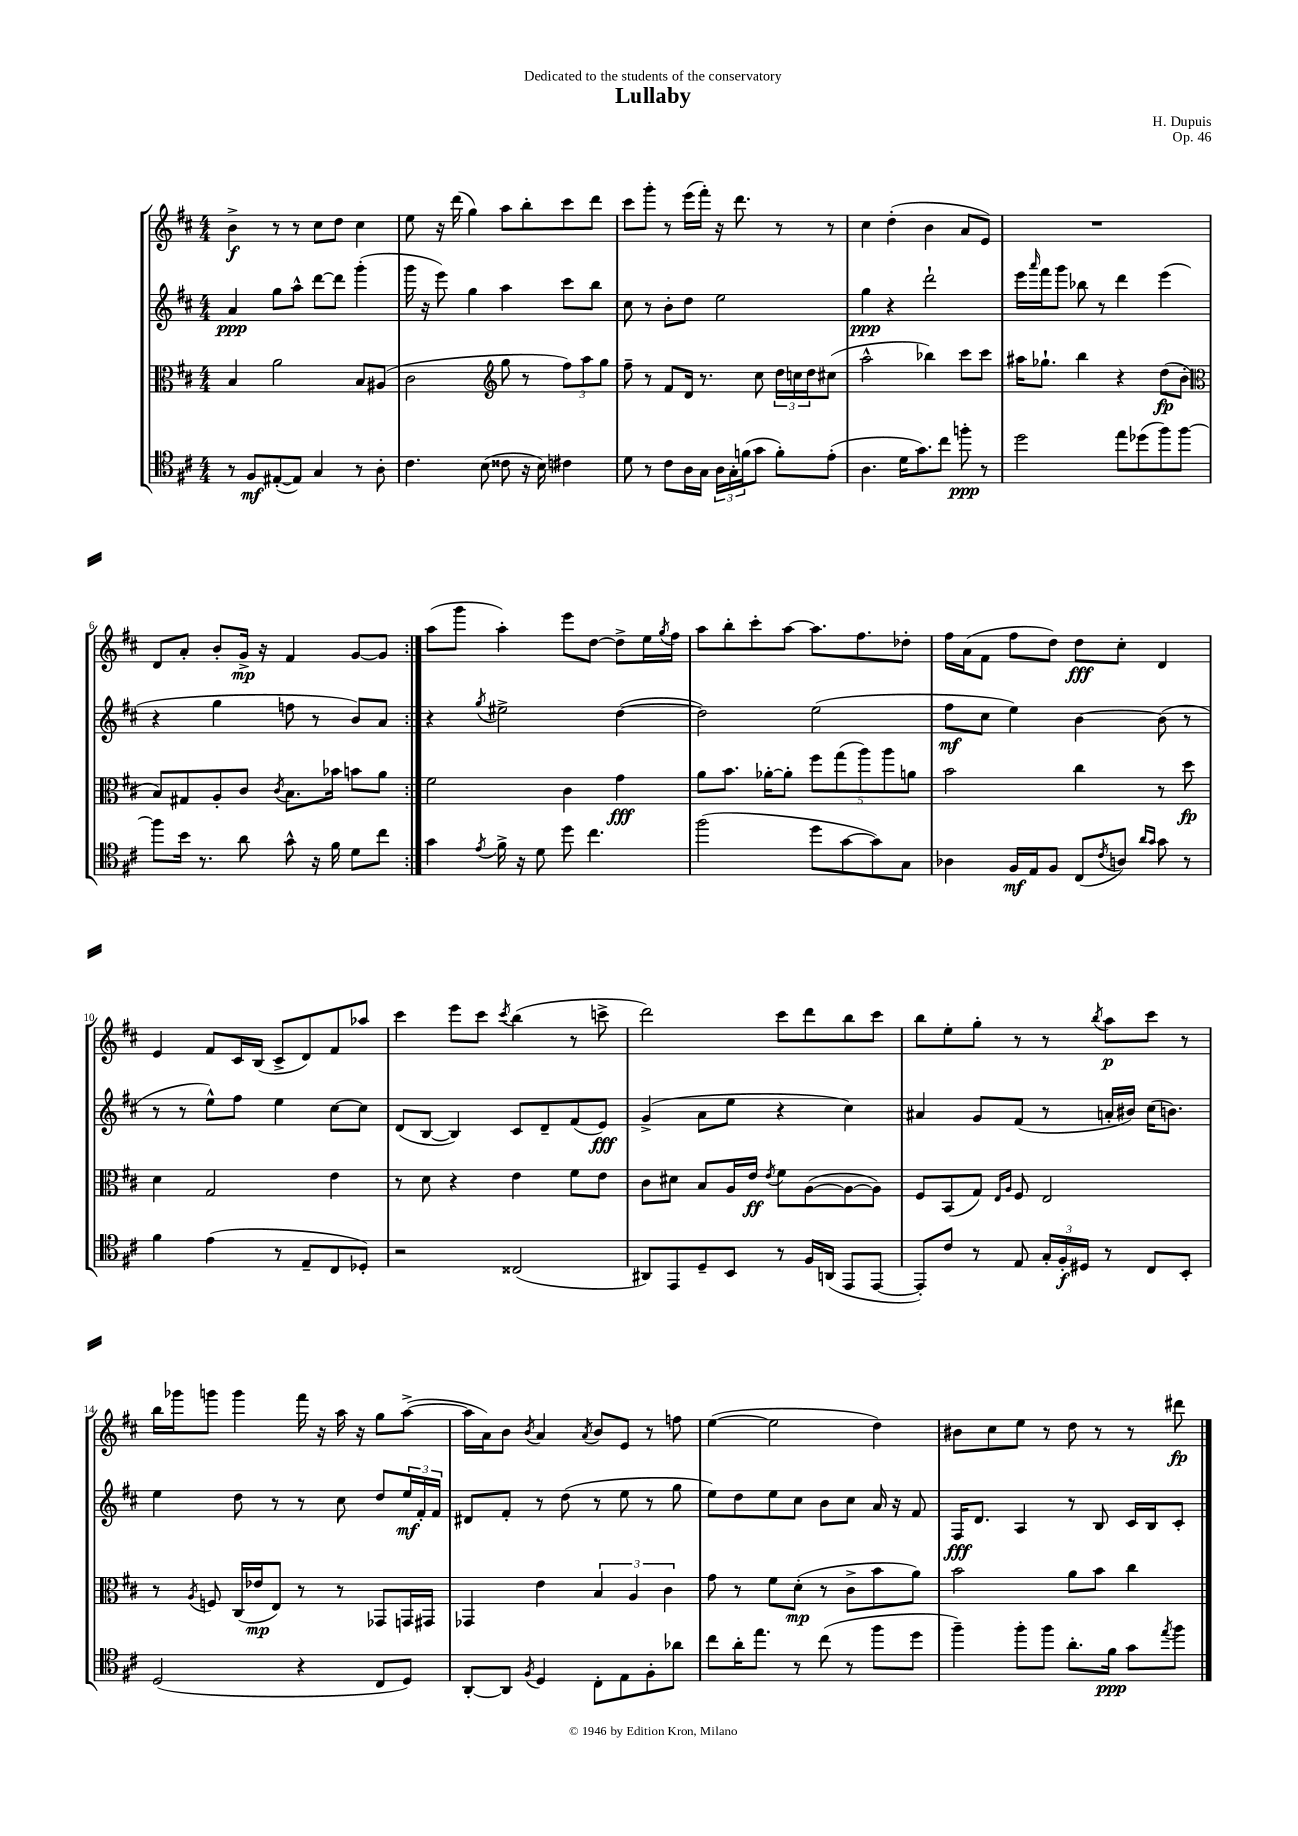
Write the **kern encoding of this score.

**kern	**kern	**kern	**kern
*staff4	*staff3	*staff2	*staff1
*clefC4	*clefC3	*clefG2	*clefG2
*k[f#c#]	*k[f#c#]	*k[f#c#]	*k[f#c#]
*M4/4	*M4/4	*M4/4	*M4/4
8r	4B	4a	4b^
8F#	.	.	.
([8E#'	2a	8gg	8r
8E#])	.	8aa^^	8r
4G	.	[8ddd	8cc#
.	.	8ddd]	8dd
8r	8B	(4ggg'	4cc#
8A'	(8A#	.	.
=	=	=	=
4.c#	2c#	16ggg	8ee
.	.	16r	.
.	.	8eee)	16r
.	.	.	(16ddd
.	.	4gg	4gg)
(8B	.	.	.
*	*clefG2	*	*
8c##	8gg	4aa	8aa
16r	8r	.	8bb'
16B)	.	.	.
4c#	12ff#)	8ccc#	8ccc#
.	12aa	.	.
.	.	8bb	8ddd
.	12gg	.	.
=	=	=	=
8d	8ff#~	8cc#	8ccc#
8r	8r	8r	8ggg'
8c#	8f#	8b'	8r
16A	16d	8dd	(16eee
16G	8.r	.	16fff#')
24A	.	2ee	16r
24G'	.	.	.
.	.	.	8.ddd
(24f	.	.	.
8g	8cc#	.	.
8f')	24dd	.	8r
.	24cc	.	.
.	24dd	.	.
(8e'	(8cc#	.	8r
=	=	=	=
4.A	2aa^^	4gg	4cc#
.	.	4r	(4dd'
16d	.	.	.
8.g)	.	.	.
.	4bb-)	2ddd`	4b
8cc#	.	.	.
8ff'	8ccc#	.	8a
8r	8ccc#	.	8e)
=	=	=	=
2dd	16aa#	16eee	1r
.	.	16qqaaa	.
.	8.gg-`	16fff#	.
.	.	8ggg	.
.	4bb	8bb-	.
.	.	8r	.
8ee	4r	4ddd	.
(8dd-	.	.	.
8ff#)	(8dd	(4eee	.
[8ff#	8b'	.	.
=	=	=	=
*	*clefC3	*	*
8ff#]	8B)	4r	8d
16b	8G#	.	8a'
8.r	.	.	.
.	8A'	4gg	8b'
8a	8c#	.	16g^
.	.	.	16r
.	8qc#	.	.
8g^^	8.B	8ff	4f#
16r	.	8r	.
16f#	16b-	.	.
8d	8b	8b)	[8g
8cc#	8a	8a	8g]
=:|!	=:|!	=:|!	=:|!
4g	2f#	4r	(8aa
.	.	.	8ggg
8qe	.	8qgg	.
16f#^	.	2ee#^	4aa')
16r	.	.	.
8d	.	.	.
8dd	4c#	.	8eee
4.cc#	.	.	[8dd
.	4g	([4dd	8dd^]
.	.	.	16ee
.	.	.	8qgg
.	.	.	16ff#
=	=	=	=
(2ff#	8a	2dd])	8aa
.	8.b	.	8bb'
.	.	.	8ccc#'
.	[16a-'	.	.
.	8a-']	.	[8aa
8dd	10ff#	(2ee	8.aa]
.	(10gg	.	.
[8g	.	.	.
.	.	.	8.ff#
.	10aa)	.	.
8g])	.	.	.
.	10aa	.	.
8G	.	.	8dd-'
.	10a	.	.
=	=	=	=
4A-	2b	8ff#	16ff#
.	.	.	(16a
.	.	8cc#	8f#
16F#	.	4ee)	8ff#
16E	.	.	.
8F#	.	.	8dd)
(8C#	4cc#	[4b	8dd
8qc#	.	.	.
8A)	.	.	8cc#'
16qqa	.	.	.
16qqg	.	.	.
8g	8r	(8b]	4d
8r	8dd	8r	.
=	=	=	=
4f#	4d	8r	4e
.	.	8r	.
(4e	2G	8ee^^)	8f#
.	.	8ff#	16c#
.	.	.	(16B
8r	.	4ee	8c#^
8E~	.	.	8d)
8C#	4e	[8cc#	8f#
8D-')	.	8cc#]	8aa-
=	=	=	=
2r	8r	(8d	4ccc#
.	8d	[8B	.
.	4r	4B])	8eee
.	.	.	8ccc#
.	.	.	8qccc#
(2C##	4e	8c#	(4bb
.	.	8d~	.
.	8f#	(8f#	8r
.	8e	8e)	8ccc^
=	=	=	=
8AA#)	8c#	(4g^	2ddd)
8EE	8d#	.	.
8D~	8B	8a	.
8BB	16A	8ee	.
.	16e	.	.
.	8qe	.	.
8r	8f#	4r	8ccc#
16F#	([8A	.	8ddd
(16AA	.	.	.
8EE	8A_	4cc#)	8bb
[8EE	8A])	.	8ccc#
=	=	=	=
8EE'])	8F#	4a#	8bb
8c#	(8BB	.	8ee'
8r	8G)	8g	8gg'
.	16qqE	.	.
.	16qqA	.	.
8E	8F#	(8f#	8r
24G'	2E	8r	8r
24F#'	.	.	.
24D#	.	.	.
.	.	.	8qbb
8r	.	16a'	8aa
.	.	16b#)	.
8C#	.	(16cc#	8ccc#
.	.	8.b)	.
8BB'	.	.	8r
=	=	=	=
(2D	8r	4ee	16bb
.	.	.	16ggg-
.	8qA	.	.
.	8F	.	8ggg
.	(16C#	8dd	4ggg
.	16e-	.	.
.	8E)	8r	.
4r	8r	8r	16fff#
.	.	.	16r
.	8r	8cc#	16aa
.	.	.	16r
8C#	8GG-	8dd	8gg
8D)	16GG	24ee	([8aa^
.	.	24f#'	.
.	16GG#	.	.
.	.	24f#	.
=	=	=	=
[8AA'	4GG-	8d#	16aa]
.	.	.	16a)
8AA]	.	8f#'	8b
8qF#	.	.	8qb
4D	4e	8r	4a
.	.	(8dd	.
.	.	.	8qa
8C#'	6B	8r	8b
8E	.	8ee	8e
.	6A	.	.
8F#'	.	8r	8r
.	6c#	.	.
8a-	.	8gg	8ff
=	=	=	=
8cc#	8g	8ee)	([4ee
16a'	8r	8dd	.
8.ee	.	.	.
.	8f#	8ee	2ee]
8r	(8d'	8cc#	.
(8cc#	8r	8b	.
8r	8c#^	8cc#	.
8ff#	8b	16a	4dd)
.	.	16r	.
8dd	8a)	8f#	.
=	=	=	=
4ff#~)	2b	16F#	8b#
.	.	8.d	.
.	.	.	8cc#
8ff#'	.	4A	8ee
8ff#	.	.	8r
8.a'	8a	8r	8dd
.	8b	8B	8r
16f#	.	.	.
8g	4cc#	16c#	8r
.	.	16B	.
8qee	.	.	.
8ff#	.	8c#'	8ddd#
==	==	==	==
*-	*-	*-	*-
